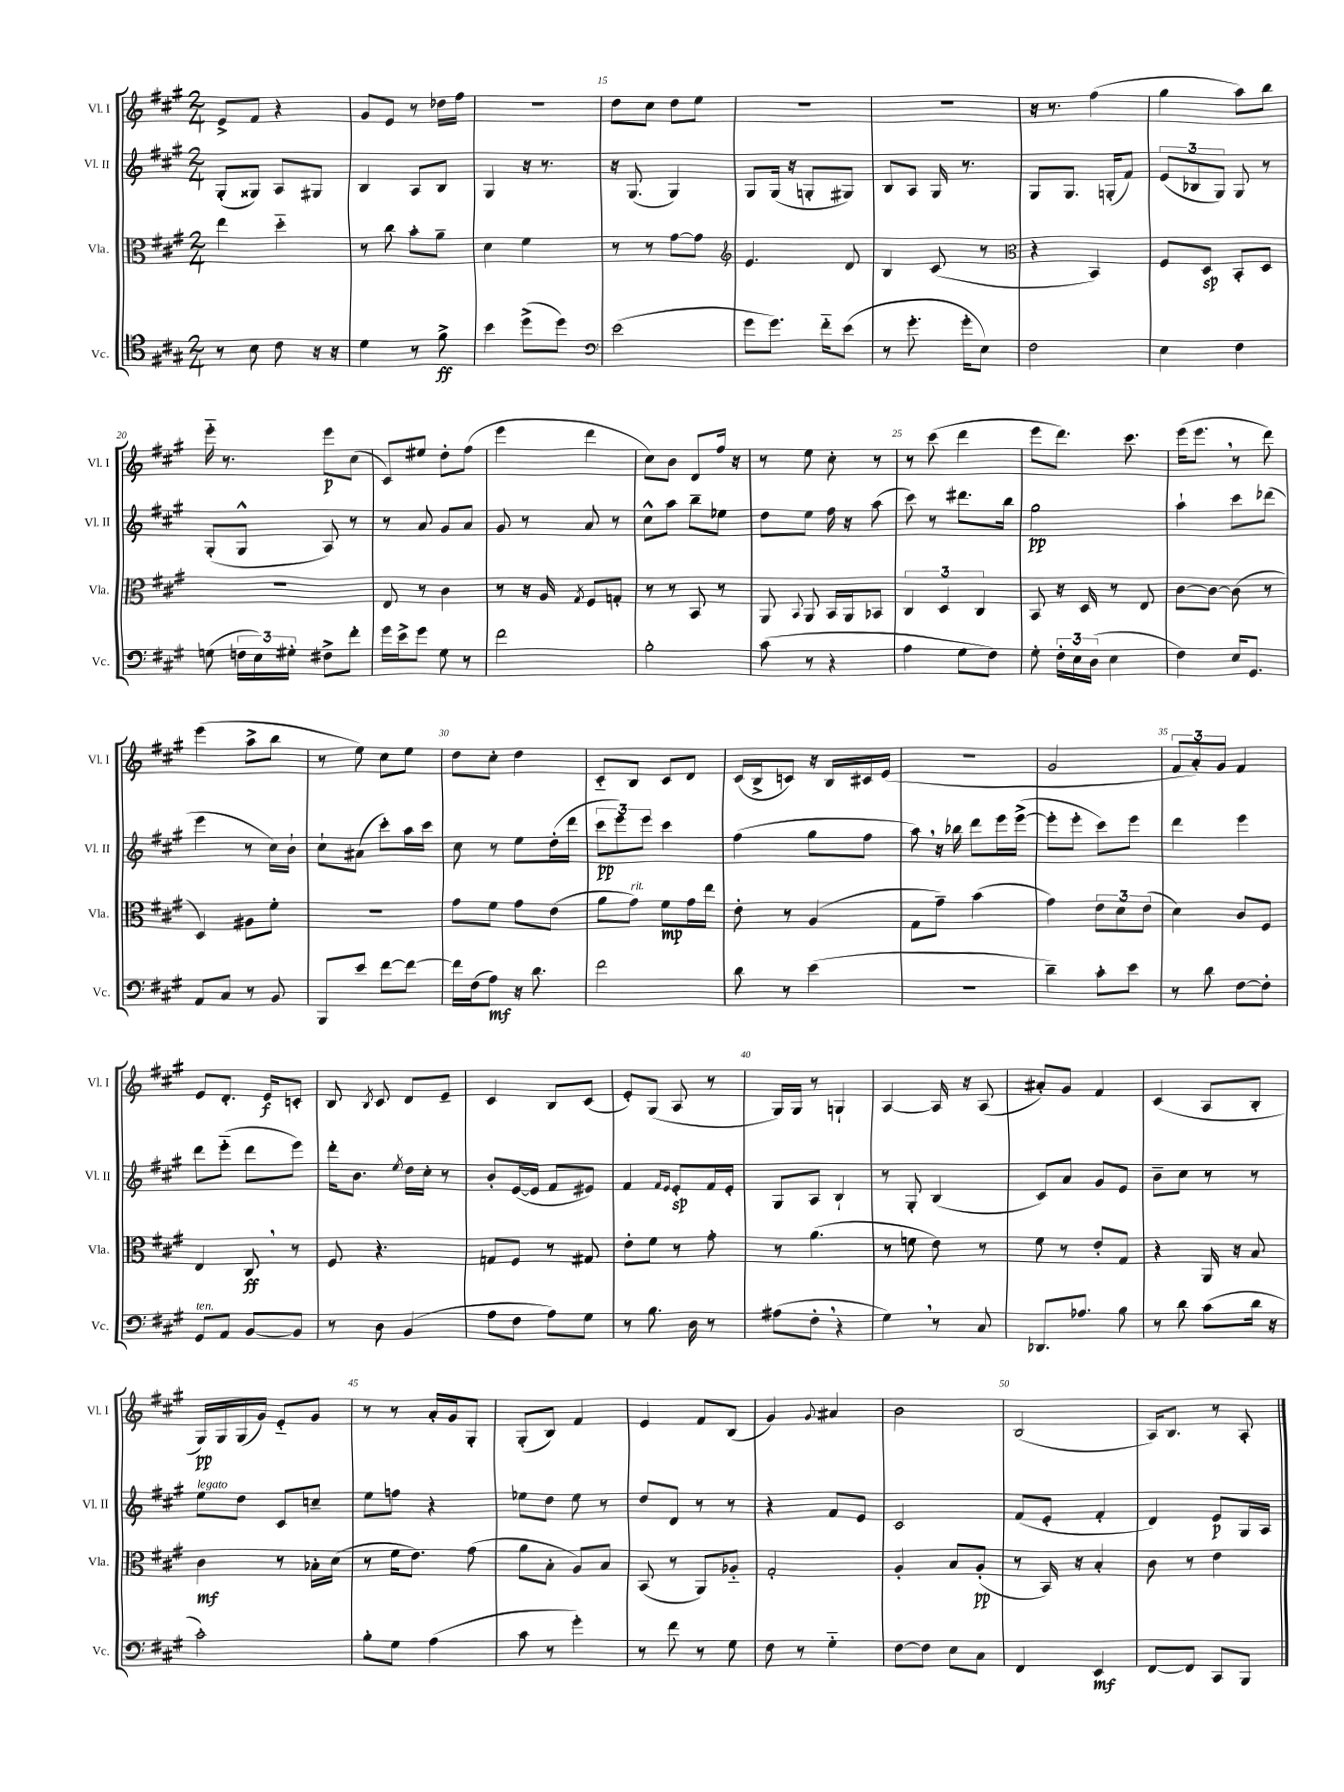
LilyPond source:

<<
\new StaffGroup <<
\new Staff = "s0" \with { instrumentName = "Vl. I" shortInstrumentName = "Vl. I" } {
    \clef treble \key a \major \numericTimeSignature \time 2/4
    \autoBeamOff e'8[-> fis'8] r4 |
    gis'8[ e'8] r8 des''16[ fis''16] |
    R2 |
    d''8[ cis''8] d''8[ e''8] |
    r2 |
    R2 |
    r16 r8. fis''4( |
    gis''4 a''8[) b''8] |
    e'''16-_ r8. e'''8[\p cis''8]( |
    cis'8[) eis''8] d''8[-. fis''8]( |
    e'''4 d'''4 |
    cis''8[) b'8] d'8[ fis''16] r16 |
    r8 e''8 cis''8-. r8 |
    r8 cis'''8( d'''4 |
    e'''8[ d'''8.]) cis'''8. |
    e'''16[( e'''8.] \breathe r8 d'''8) |
    e'''4( a''8[-> b''8] |
    r8 e''8) cis''8[ e''8] |
    d''8[ cis''8]-. d''4 |
    cis'8[-_ b8] cis'8[ d'8] |
    cis'16[( b16-> c'8]) r16 b16[ cis'16 e'16]( |
    R2 |
    gis'2 |
    \tuplet 3/2 { fis'8[ a'8-.) gis'8] } fis'4 |
    e'8[ d'8.]-. e'16[\f c'8]-. |
    b8 \acciaccatura { b8 } cis'8 d'8[ e'8]-- |
    cis'4 b8[ cis'8]( |
    e'8[-.) gis8]( a8 r8 |
    gis16[) gis16] r8 g4-! |
    a4~ a16 r16 a8( |
    ais'8[-.) gis'8] fis'4 |
    cis'4( a8[ b8]-. |
    gis16[\pp) gis16 gis16( gis'16]) e'8[-_ gis'8] |
    r8 r8 a'16[-. gis'16 gis8]-. |
    gis8[-.( b8]) fis'4 |
    e'4 fis'8[ b8]( |
    gis'4) \appoggiatura { gis'8 } ais'4 |
    b'2 |
    b2( |
    a16[) b8.] r8 a8-. \bar "|." |
}
\new Staff = "s1" \with { instrumentName = "Vl. II" shortInstrumentName = "Vl. II" } {
    \clef treble \key a \major \numericTimeSignature \time 2/4
    \autoBeamOff gis8[-.( gisis8]) a8[ gis8] |
    b4 a8[ b8] |
    gis4 r16 r8. |
    r16 gis8.( gis4) |
    gis8[ gis16]( r16 g8[-. gis8]) |
    b8[ a8] gis16 r8. |
    gis8[ gis8.] g16[-.( fis'8]) |
    \tuplet 3/2 { e'8[( bes8 gis8]) } gis8 r8 |
    gis8[-.( gis8]-^ a8) r8 |
    r8 a'8 gis'8[ a'8] |
    gis'8 r8 a'8 r8 |
    cis''8[-^ a''8] b''8[-- ees''8] |
    d''8[ e''8] fis''16 r16 a''8( |
    cis'''8) r8 dis'''8.[ b''16] |
    gis''2\pp |
    a''4-! cis'''8[ des'''8]( |
    e'''4 r8 cis''16[) b'16]-! |
    cis''8[-! ais'8]( cis'''8[-.) a''16 cis'''16] |
    cis''8 r8 e''8[ d''16-.( d'''16] |
    \tuplet 3/2 { cis'''8[\pp e'''8) e'''8] } cis'''4 |
    fis''4( gis''8[ fis''8] |
    a''8) \breathe r16 bes''16 d'''8[ e'''16 e'''16]~->( |
    e'''8[-. e'''8]-. cis'''8[) e'''8] |
    d'''4 e'''4 |
    d'''8[ e'''8]-_( d'''8[ e'''8]) |
    d'''16[-. b'8.] \acciaccatura { e''8 } d''16[ cis''16]-. r8 |
    b'8[-. e'16~( e'16] fis'8[ eis'8]) |
    fis'4 \grace { fis'16[ e'16] } e'8[-.\sp fis'16 e'16]-. |
    gis8[ a8] b4-! |
    r8 gis8-. b4( |
    cis'8[) a'8] gis'8[ e'8] |
    b'8[-- cis''8] r8 r8 |
    e''8[^\markup { \italic "legato" } d''8] cis'8[ c''8]-- |
    e''8[ f''8] r4 |
    ees''8[ d''8] ees''8 r8 |
    d''8[ d'8] r8 r8 |
    r4 fis'8[ e'8] |
    cis'2 |
    fis'8[( e'8]-. fis'4-. |
    d'4) e'8[\p gis16 a16] \bar "|." |
}
\new Staff = "s2" \with { instrumentName = "Vla." shortInstrumentName = "Vla." } {
    \clef alto \key a \major \numericTimeSignature \time 2/4
    \autoBeamOff e''4 d''4-_ |
    r8 cis''8 b'8[-. a'8]-- |
    d'4 fis'4 |
    r8 r8 gis'8[~ gis'8] |
    \clef treble e'4. d'8 |
    b4 cis'8( r8 |
    \clef alto r4 b,4) |
    fis8[ d8]\sp b,8[-. d8] |
    r2 |
    e8 r8 cis'4 |
    r8 r16 a16 \acciaccatura { gis8 } fis8[ g8]-. |
    r8 r8 b,8 r8 |
    a,8 \appoggiatura { b,8 } a,8 b,16[ a,16 bes,8] |
    \tuplet 3/2 { cis4 d4 cis4 } |
    b,8 r16 d16 r8 e8 |
    cis'8[~ cis'8]~ cis'8( r8 |
    d4) ais8[ fis'8]-. |
    R2 |
    gis'8[ fis'8] gis'8[ e'8]( |
    a'8[ gis'8]^\markup { \italic "rit." }) fis'8[\mp gis'16 e''16] |
    e'8-. r8 a4( |
    gis8[ gis'8]--) b'4( |
    gis'4) \tuplet 3/2 { e'8[ d'8 e'8]( } |
    d'4) cis'8[ fis8] |
    e4 cis8\ff \breathe r8 |
    fis8 r4. |
    g8[ fis8] r8 gis8 |
    e'8[-. fis'8] r8 gis'8-. |
    r8 a'4.( |
    r8 f'8 e'8) r8 |
    fis'8 r8 e'8[-. gis8] |
    r4 a,16 r16 b8 |
    cis'4\mf r8 bes16[-. d'16]( |
    r8 fis'16[ e'8.]) gis'8( |
    a'8[ b8]-. a8[) b8] |
    b,8( r8 a,8[) aes8]-_ |
    gis2-. |
    a4-. b8[ a8]-.\pp( |
    r8 b,16) r16 b4-. |
    cis'8 r8 e'4 \bar "|." |
}
\new Staff = "s3" \with { instrumentName = "Vc." shortInstrumentName = "Vc." } {
    \clef tenor \key a \major \numericTimeSignature \time 2/4
    \autoBeamOff r8 b8 cis'8 r16 r16 |
    d'4 r8 fis'8->\ff |
    b'4 d''8[->( d''8]) |
    \clef bass e'2( |
    gis'8[ gis'8.]) fis'16[-_ e'8]( |
    r8 gis'8.-. gis'16[-. e8]) |
    fis2 |
    e4 fis4 |
    g8( \tuplet 3/2 { f16[ e16) gis16]-. } fis8[-> fis'8]-. |
    gis'16[ e'16-> gis'8] gis8 r8 |
    fis'2 |
    b2-. |
    cis'8( r8 r4 |
    a4 gis8[ fis8]) |
    gis8-. \tuplet 3/2 { fis16[-. e16 d16]( } e4 |
    fis4) e16[ gis,8.] |
    a,8[ cis8] r8 b,8 |
    b,,8[ e'8] fis'8[~ fis'8]~ |
    fis'16[ fis16( a8]\mf) r16 d'8. |
    fis'2 |
    d'8 r8 e'4( |
    R2 |
    d'4--) cis'8[-. e'8] |
    r8 d'8 fis8[~ fis8]-. |
    gis,8[^\markup { \italic "ten." } a,8] b,8[~ b,8] |
    r8 d8 b,4( |
    a8[ fis8] a8[) gis8] |
    r8 b8. d16 r8 |
    ais8[( fis8]-. \breathe r4 |
    gis4) \breathe r8 cis8 |
    des,8.[ aes8.] b8 |
    r8 d'8 cis'8[( d'16] r16 |
    cis'2-.) |
    b8[-. gis8] a4( |
    cis'8 r8 gis'4-.) |
    r8 fis'8 r8 gis8 |
    fis8 r8 gis4-_ |
    fis8[~ fis8] e8[ cis8] |
    fis,4 e,4\mf |
    fis,8[~ fis,8] cis,8[ b,,8] \bar "|." |
}
>>
>>
\layout { \context { \Score currentBarNumber = #12 \override BarNumber.break-visibility = ##(#f #t #t) barNumberVisibility = #(every-nth-bar-number-visible 5) } }
